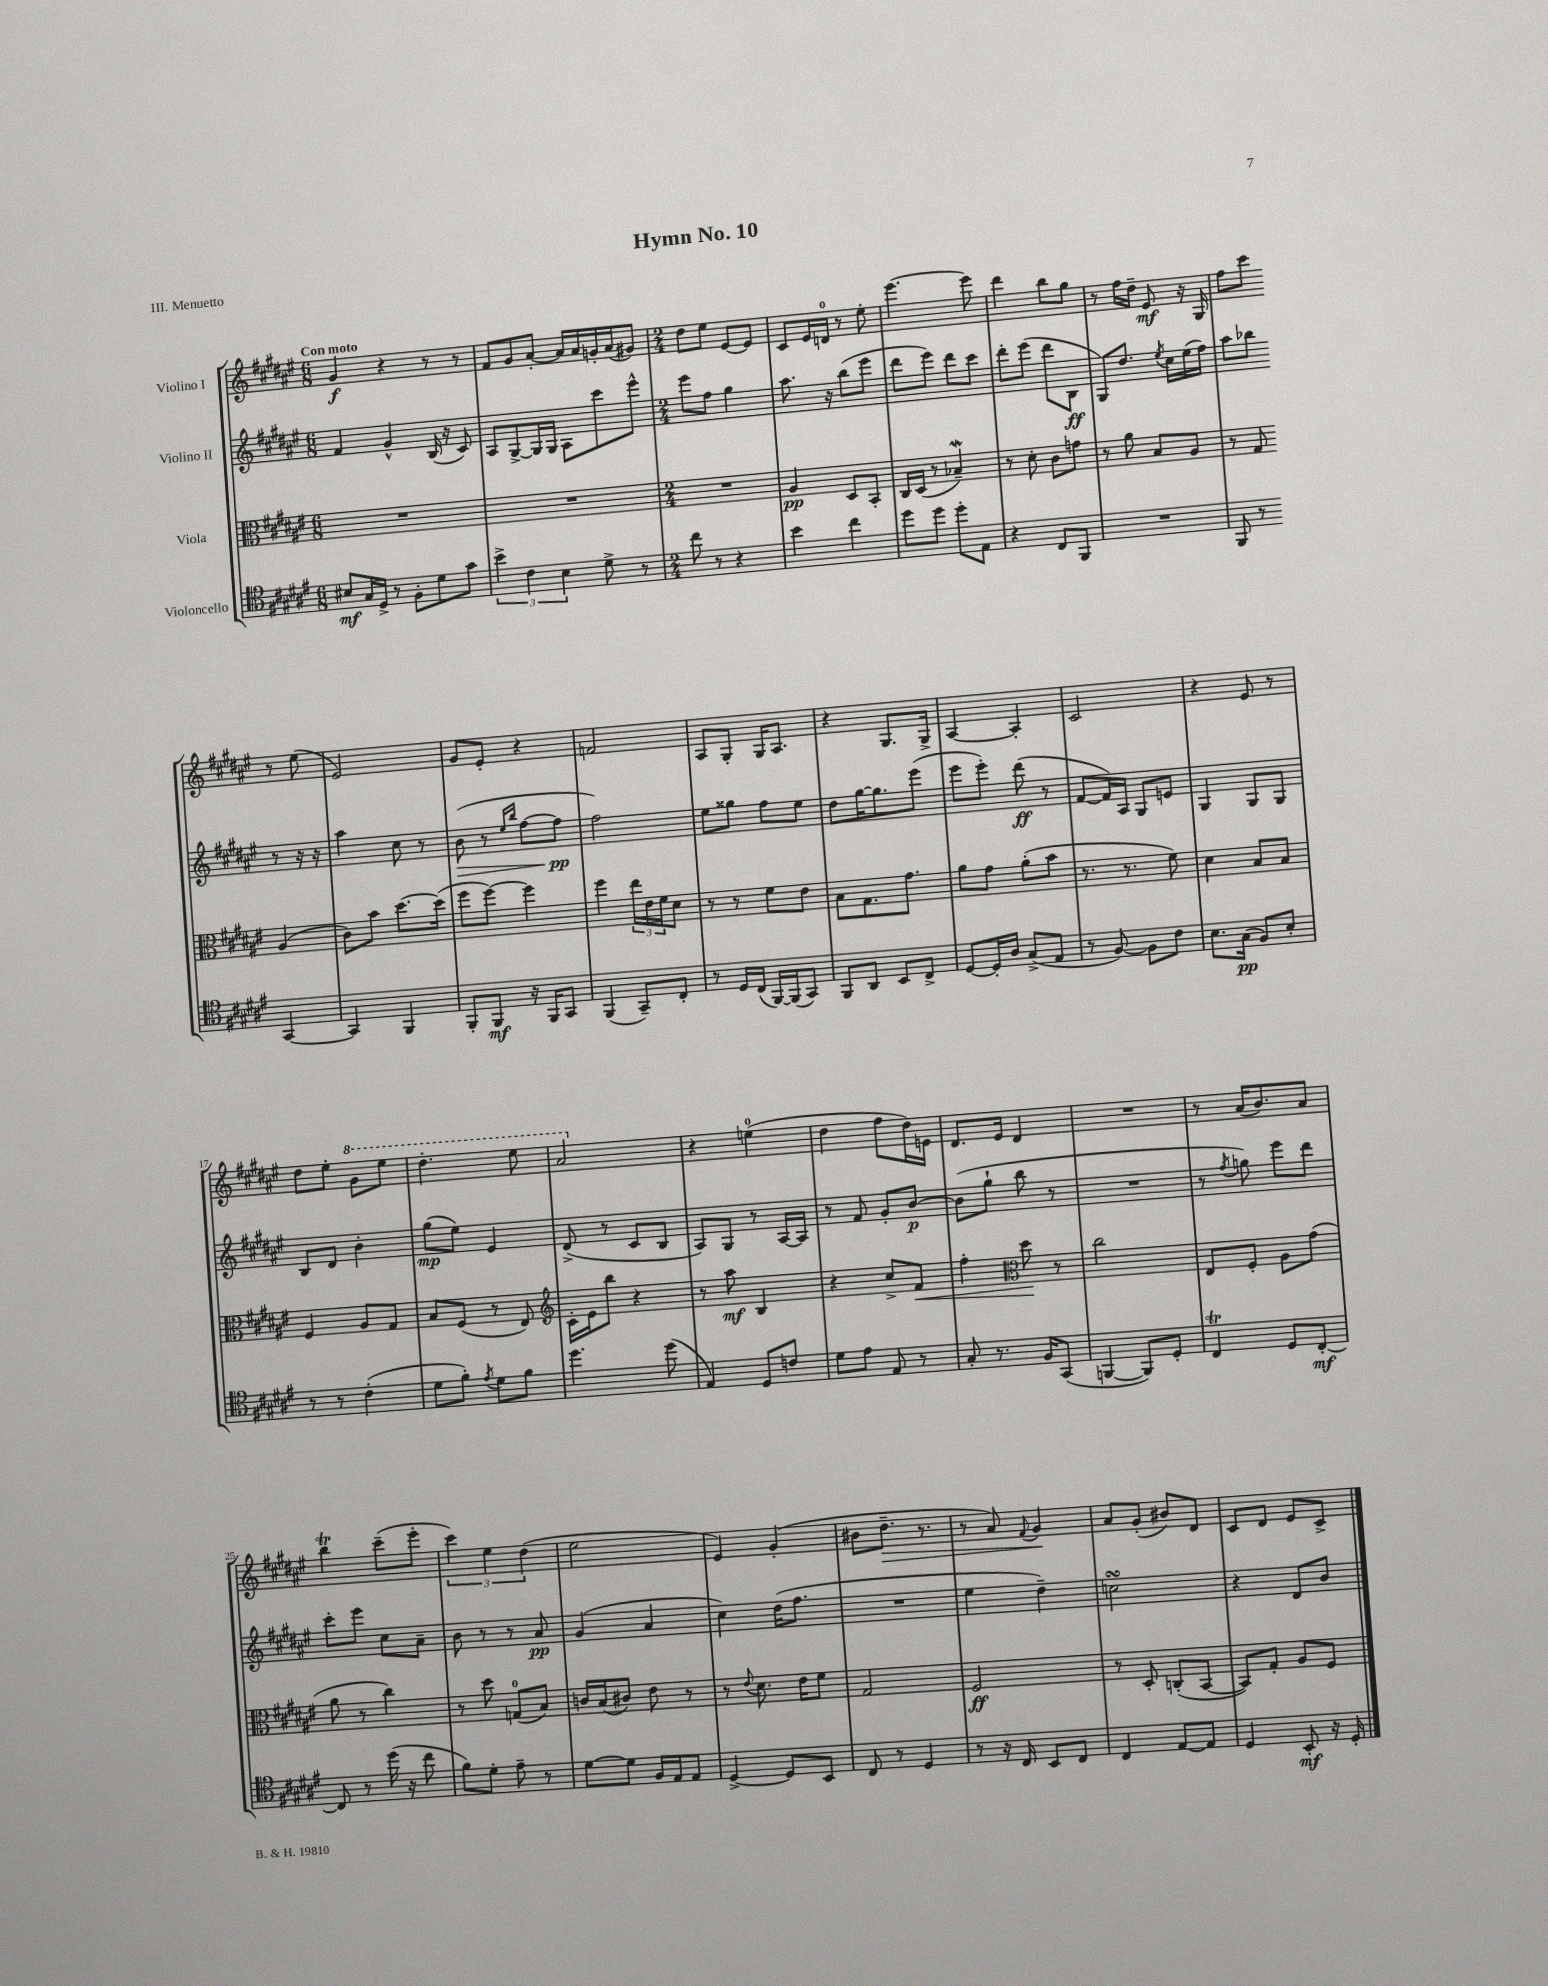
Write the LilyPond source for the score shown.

\header { title = "Hymn No. 10" piece = "III. Menuetto" }
<<
\new StaffGroup <<
\new Staff = "s0" \with { instrumentName = "Violino I" } {
    \clef treble \key fis \major \numericTimeSignature \time 6/8 \tempo "Con moto"
    gis'4\f r4 r8 r8 |
    fis'8 gis'8 ais'8~-. ais'16 ais'16 g'16-. ais'16( gis'8) |
    \numericTimeSignature \time 2/4 dis''8 eis''8 eis'8~ eis'8 |
    cis'8 eis'16 d'16-0 r8 eis''8-. |
    eis'''4.~ eis'''8 |
    dis'''4 b''8 gis''8 |
    r8 fis''16 dis''16-- eis'8\mf r16 gis16 |
    fis''8 cis'''8 r8 eis''8( |
    eis'2) |
    gis'8 eis'8-. r4 |
    f'2 |
    ais8 gis8-. gis16 ais8. |
    r4 gis8. gis16-> |
    ais4~ ais4-. |
    cis'2 |
    r4 eis'8 r8 |
    dis''8 eis''8-. \ottava #1 gis''8 eis'''8 |
    dis'''4.-. eis'''8 |
    ais''2 \ottava #0 |
    r4 e''4-0( |
    dis''4 fis''8 dis''16) e'16 |
    dis'8. eis'16 dis'4 |
    R2 |
    r8 ais'16( b'8.) ais'8 |
    b''4\trill cis'''8--( eis'''8-. |
    \tuplet 3/2 { cis'''4) eis''4 dis''4( } |
    eis''2 |
    eis'4) gis'4-.( |
    bis'8 dis''8.--\> r8. |
    r8 ais'8) \appoggiatura { fis'8 } gis'4\! |
    ais'8 gis'8-.( bis'8) dis'8 |
    cis'8 dis'8 eis'8 cis'8-> \bar "|." |
}
\new Staff = "s1" \with { instrumentName = "Violino II" } {
    \clef treble \key fis \major \numericTimeSignature \time 6/8
    fis'4 gis'4-^ b16( r16 cis'8) |
    ais8 gis8~-> gis16 gis16 ais8 cis'''8 eis'''8-^ |
    \numericTimeSignature \time 2/4 eis'''8 fis''8 gis''4 |
    ais''8. r16 b''8( eis'''8 |
    dis'''8 eis'''8) dis'''8 cis'''8 |
    dis'''8-. eis'''8( dis'''8 b8\ff |
    gis8) dis''8. \acciaccatura { eis''8 } cis''16 eis''16( fis''16) |
    ais''8 bes''8 r8 r16 r16 |
    ais''4 cis''8 r8 |
    b'8\>( r8 \grace { eis''16 b''16 } fis''8~ fis''8\pp\! |
    fis''2) |
    eis''8 gisis''8 fis''8 eis''8 |
    dis''8 gis''16~ gis''8. eis'''8( |
    eis'''8 eis'''8-.) dis'''8\ff( r8 |
    fis'8~ fis'16) ais16 gis8 e'8 |
    gis4 gis8 gis8 |
    b8 dis'8 b'4-. |
    gis''8\mp( eis''8) eis'4 |
    dis'8->( r8 cis'8 b8 |
    ais8) gis8 r8 ais16~ ais16 |
    r8 fis'8 gis'8-. b'8~\p |
    b'8( gis''8-! b''8 r8 |
    R2 |
    r8 \acciaccatura { fis''8 } g''8) eis'''8 dis'''8 |
    cis'''8-. eis'''8 cis''8 ais'8-- |
    b'8 r8 r8 ais'8\pp |
    gis'4( ais'4 |
    cis''4) dis''16( fis''8. |
    R2 |
    eis''4 dis''4--) |
    c''2\turn |
    r4 dis'8 b'8 \bar "|." |
}
\new Staff = "s2" \with { instrumentName = "Viola" } {
    \clef alto \key fis \major \numericTimeSignature \time 6/8
    R2. |
    R2. |
    \numericTimeSignature \time 2/4 R2 |
    ais4\pp dis8 b,8-. |
    cis16 dis16( r8 bes4--\mordent) |
    r8 dis'8-. cis'8 g'8 |
    r8 ais'8 b8 ais8 |
    r8 gis8 ais4( |
    cis'8) b'8 dis''8.~ dis''16( |
    fis''8 fis''8~) fis''4 |
    fis''4 \tuplet 3/2 { eis''16 eis'16 fis'16 } dis'8 |
    r8 r8 fis'8 eis'8 |
    b8 gis8. gis'8. |
    ais'8 gis'8 ais'8-.( b'8 |
    r8. r8. fis'8) |
    dis'4 b8 b8 |
    fis4 ais8 gis8 |
    b8 fis8( r8 eis8) |
    \clef treble cis'16-. eis'16 b''8 r4 |
    r8 ais''8\mf b4 |
    r4 cis''8-> fis'8\< |
    fis''4-. \clef alto dis''8\! r8 |
    cis''2 |
    eis8 fis8-. ais8 gis'8( |
    ais'8 r8 cis''4) |
    r8 dis''8 g8-0( b8) |
    c'16 b16( cis'8) eis'8 r8 |
    r8 \appoggiatura { eis'8 } dis'8. eis'16 fis'8 |
    gis2 |
    fis2\ff |
    r8 dis8-. c8-.( b,8~ |
    b,8) gis8-. ais8 fis8 \bar "|." |
}
\new Staff = "s3" \with { instrumentName = "Violoncello" } {
    \clef tenor \key fis \major \numericTimeSignature \time 6/8
    bis8\mf gis16 dis16-> r8 fis8-. dis'8 gis'8 |
    \tuplet 3/2 { b'4-> cis'4 b4 } dis'8-> r8 |
    \numericTimeSignature \time 2/4 cis''8 r8 r4 |
    b'4 cis''4 |
    dis''8 dis''8 dis''8-. eis8 |
    r4 cis8 fis,8 |
    R2 |
    fis,8 r8 gis,4~ |
    gis,4 fis,4 |
    fis,8-. fis,8\mf r16 fis,16 gis,8 |
    fis,4( gis,8--) cis8-. |
    r8 dis16 cis16( fis,16~) fis,16( gis,8) |
    fis,8 ais,8 b,8 cis8-> |
    dis8~ dis16-. ais16 gis8->( eis8 |
    r8 fis8~) fis8 cis'8 |
    b8. gis16\pp( fis8) b8-. |
    r8 r8 cis'4-.( |
    dis'8 fis'8-.) \acciaccatura { eis'8 } dis'8 fis'8 |
    dis''4. dis''8( |
    eis4) dis8 c'8 |
    dis'8 eis'8 eis8 r8 |
    gis8-. r8. fis16 gis,8( |
    f,4~ f,8) dis8-. |
    cis4\trill dis8 cis8~-.\mf |
    cis8 r8 dis''16( r16 cis''8 |
    fis'8) dis'8-. eis'8-- r8 |
    dis'8~ dis'8 fis16 eis16 eis8 |
    dis4~-> dis8 b,8 |
    cis8 r8 dis4 |
    r8 r16 cis16 b,8 cis8 |
    cis4 eis8~ eis8 |
    dis4 b,8-.\mf r16 dis16-. \bar "|." |
}
>>
>>
